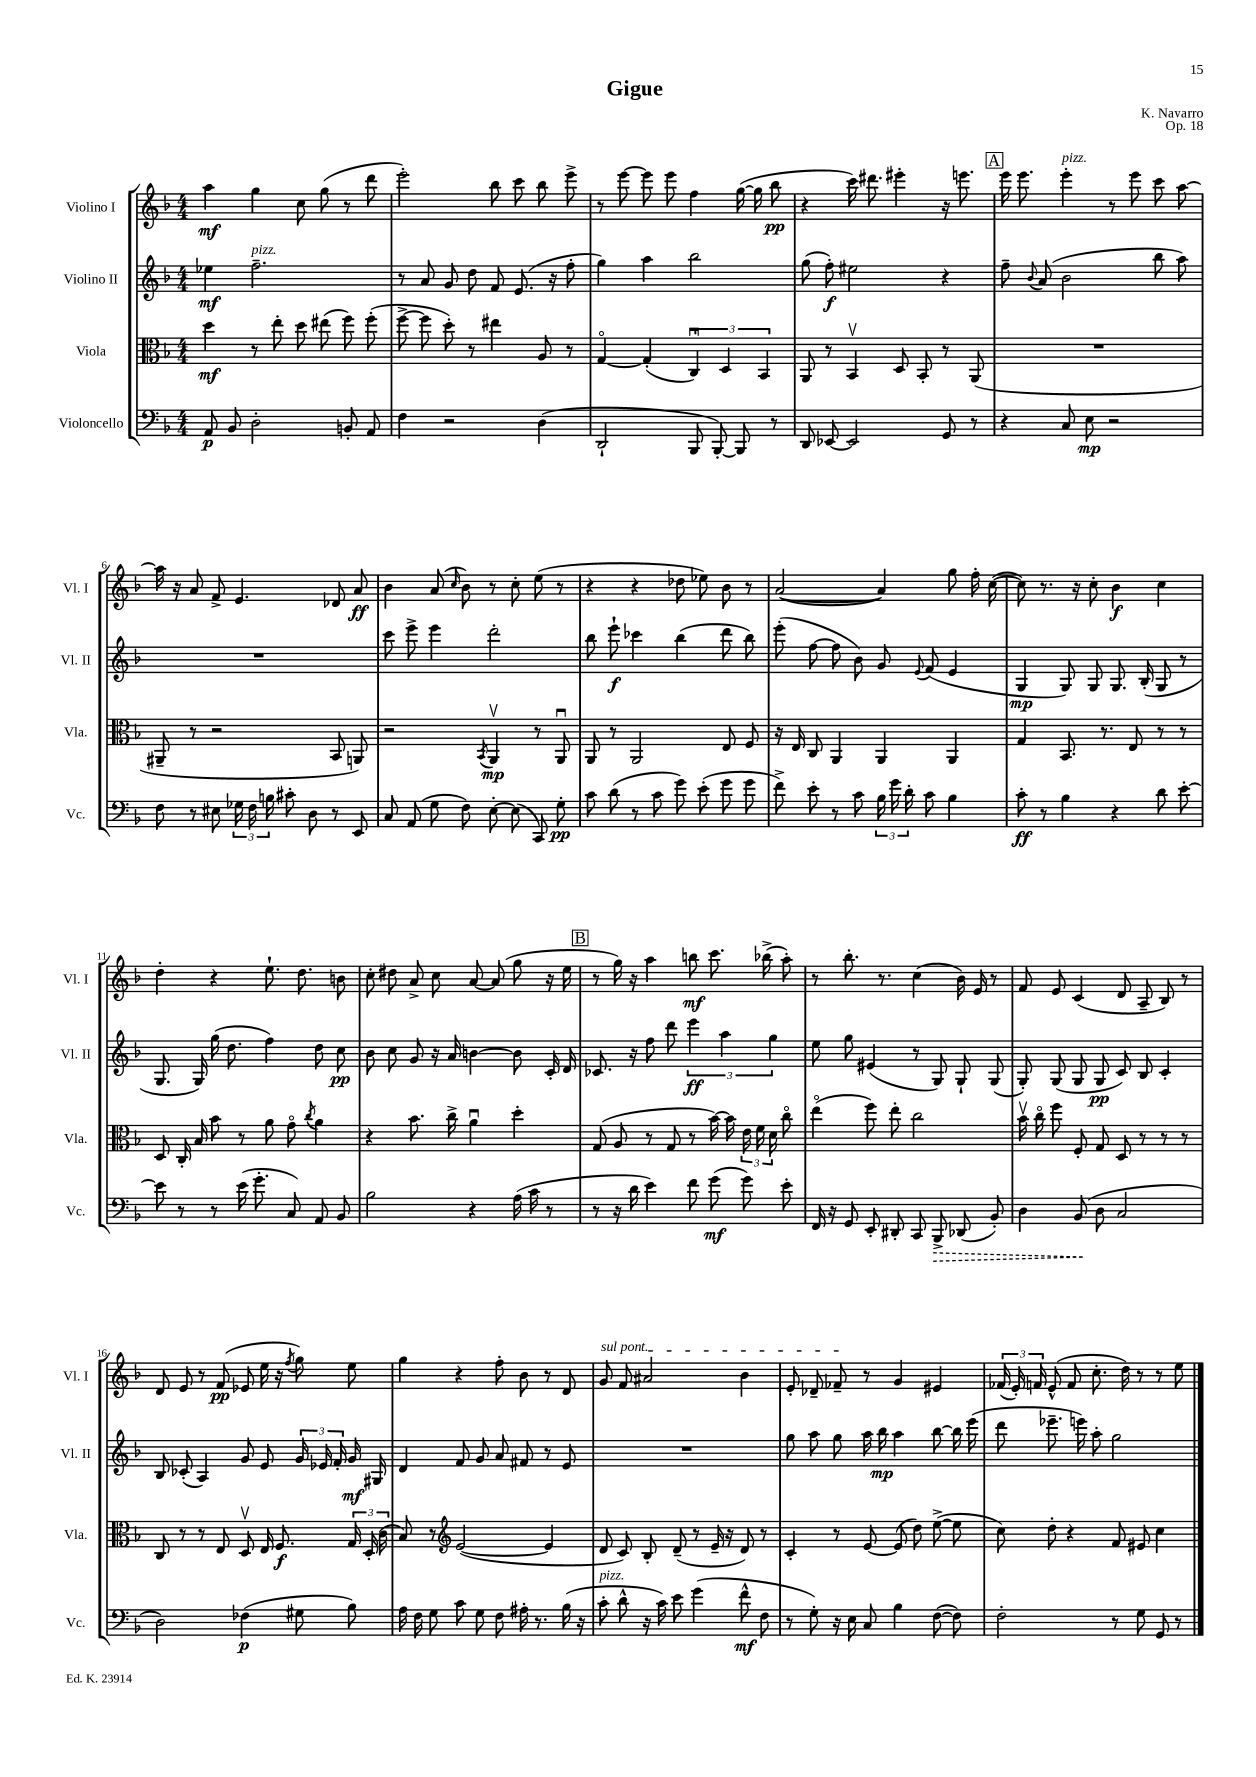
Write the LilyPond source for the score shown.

\header { title = "Gigue" composer = "K. Navarro" opus = "Op. 18" }
<<
\new StaffGroup <<
\new Staff = "s0" \with { instrumentName = "Violino I" shortInstrumentName = "Vl. I" } {
    \clef treble \key f \major \numericTimeSignature \time 4/4
    \autoBeamOff a''4\mf g''4 c''8 g''8( r8 d'''8 |
    e'''2-.) bes''8 c'''8 bes''8 e'''8-> |
    r8 e'''8~ e'''8 e'''8 f''4 g''16~( g''16 bes''8\pp |
    r4 c'''16) dis'''8. eis'''4-. r16 e'''8. |
    \mark \markup { \box "A" } e'''16 e'''8. e'''4-.^\markup { \italic "pizz." } r8 e'''8 c'''8 a''8~ |
    a''16 r16 a'8 f'8-> e'4. des'8 a'8\ff |
    bes'4 a'8( \grace { c''16 } bes'8) r8 c''8-. e''8( r8 |
    r4 r4 des''8 ees''8) bes'8 r8 |
    a'2~( a'4) g''8 f''16-. c''16~( |
    c''8) r8. r16 c''8-. bes'4\f c''4 |
    d''4-. r4 e''8.-! d''8. b'8 |
    c''8-. dis''8 a'8-> c''8 a'8~ a'8( g''8 r16 e''16 |
    \mark \markup { \box "B" } r8 g''16) r16 a''4 b''8\mf c'''8. bes''16->( a''8-.) |
    r8 bes''8.-. r8. c''4( bes'16) e'16 r8 |
    f'8 e'8 c'4( d'8 a8-- bes8) r8 |
    d'8 e'8 r8 f'8\pp( ees'8 e''16 r16 \acciaccatura { f''8 } g''8) e''8 |
    g''4 r4 f''8-. bes'8 r8 d'8 |
    \once \override TextSpanner.bound-details.left.text = \markup { \italic "sul pont." } g'8\startTextSpan f'8 ais'2 bes'4 |
    e'8-. des'8-- fes'8--\stopTextSpan r8 g'4 eis'4 |
    \tuplet 3/2 { fes'16( e'16-.) f'16 } e'8-^( f'8 c''8.-. d''16) r8 r8 e''8 \bar "|." |
}
\new Staff = "s1" \with { instrumentName = "Violino II" shortInstrumentName = "Vl. II" } {
    \clef treble \key f \major \numericTimeSignature \time 4/4
    \autoBeamOff ees''4\mf f''2.--^\markup { \italic "pizz." } |
    r8 a'8 g'8 d''8 f'8 e'8.( r16 f''8-. |
    g''4) a''4 bes''2 |
    g''8( f''8-.\f) eis''2 r4 |
    \mark \markup { \box "A" } f''8-- \appoggiatura { bes'8 } a'8( bes'2 bes''8 a''8) |
    R1 |
    c'''8 e'''8-> e'''4 d'''2-. |
    bes''8 e'''8-!\f ces'''4 bes''4( d'''8 bes''8) |
    e'''8-.( f''8~ f''8 bes'8) g'8 \appoggiatura { e'8 } f'8( e'4 |
    g4\mp g8) g8 g8. bes16-.( g8 r8 |
    g8. g16) g''16( d''8. f''4) d''8 c''8\pp |
    bes'8 c''8 g'8 r16 a'16 b'4~ b'8 c'16-. d'16 |
    \mark \markup { \box "B" } ces'8. r16 f''8 d'''8 \tuplet 3/2 { e'''4\ff a''4 g''4 } |
    e''8 g''8 eis'4( r8 g8) g8-! g8( |
    g8-.) g8( g8 g8\pp c'8) bes8 c'4-. |
    bes8 ces'8-.( a4) g'8 e'8 \tuplet 3/2 { g'16 ees'16 f'16-. } g'16\mf gis16 |
    d'4 f'8 g'8 a'8 fis'8 r8 e'8 |
    R1 |
    g''8 a''8 g''8 a''16 bes''16\mp a''4 bes''8~ bes''16 e'''16( |
    d'''8 ees'''8.-- e'''16) a''8-. g''2 \bar "|." |
}
\new Staff = "s2" \with { instrumentName = "Viola" shortInstrumentName = "Vla." } {
    \clef alto \key f \major \numericTimeSignature \time 4/4
    \autoBeamOff d''4\mf r8 e''8-. d''8 eis''8( f''8) f''8-.( |
    f''8~-> f''8 d''8-.) r8 eis''4 a8 r8 |
    g4~\flageolet g4-.( \tuplet 3/2 { c4\downbow) d4 bes,4 } |
    a,8 r8 bes,4\upbow d8 bes,8-. r8 a,8( |
    \mark \markup { \box "A" } R1 |
    ais,8-- r8 r2 bes,8 a,8) |
    r2 \acciaccatura { bes,8 } a,4\upbow\mp r8 a,8\downbow |
    a,8 r8 a,2 e8 f8 |
    r16 e16 c8 a,4 a,4 a,4 |
    g4 bes,8. r8. e8 r8 r8 |
    d8 c16-. bes16 bes'8 r8 a'8 g'8\flageolet \acciaccatura { c''8 } a'4 |
    r4 bes'8. c''16-> a'4\downbow d''4-. |
    \mark \markup { \box "B" } g8( a8 r8 g8 r8 bes'16~) bes'16 \tuplet 3/2 { e'16 f'16 d'16 } c''8\flageolet |
    e''4\flageolet( f''8) e''8-. c''2 |
    bes'16\upbow c''16\flageolet f''8 f8-. g8 d8 r8 r8 r8 |
    c8 r8 r8 e8 d8\upbow e16 f8.\f \tuplet 3/2 { g16 d16-.( c'16 } |
    bes8) r8 \clef treble e'2~( e'4 |
    d'8 c'8) bes8-. d'8--( r8 e'16-- r16 d'8) r8 |
    c'4-. r8 e'8~ e'8( d''8) e''8~->( e''8 |
    c''8) d''8-. r4 f'8 eis'8 c''4 \bar "|." |
}
\new Staff = "s3" \with { instrumentName = "Violoncello" shortInstrumentName = "Vc." } {
    \clef bass \key f \major \numericTimeSignature \time 4/4
    \autoBeamOff a,8\p bes,8 d2-. b,8-. a,8 |
    f4 r2 d4( |
    d,2-! bes,,8 bes,,8~-.) bes,,8 r8 |
    d,8 ees,8~ ees,2 g,8 r8 |
    \mark \markup { \box "A" } r4 c8 e8\mp r2 |
    f8 r8 eis8 \tuplet 3/2 { ges16 f16 b16 } cis'8-. d8 r8 e,8 |
    c8 a,8( g8 f8) e8~-. e8( c,8) g8-.\pp |
    c'8 d'8( r8 c'8 g'8) e'8-.( g'8 g'8 |
    f'8->) e'8-. r8 c'8 \tuplet 3/2 { bes16 g'16 d'16-. } c'8 bes4 |
    c'8-.\ff r8 bes4 r4 d'8 e'8~-. |
    e'8 r8 r8 e'16( g'8.-. c8) a,8 bes,8 |
    bes2 r4 a16( c'16 r8 |
    \mark \markup { \box "B" } r8 r16 d'16 e'4) f'8 g'8\mf( g'8) e'8-. |
    f,16 r16 g,8 e,8-. dis,8-. c,8 \once \override Hairpin.style = #'dashed-line bes,,8->\> des,8( bes,8-.) |
    d4 bes,8\!( d8 c2 |
    d2) fes4\p( gis8 bes8) |
    a16 f16 g8 c'8 g8 f8 ais16-. r8. bes16( r16 |
    c'8-.^\markup { \italic "pizz." } d'8-^ r16 c'16) e'8 g'4( f'8-^\mf f8 |
    r8 g8-.) r16 e16 c8 bes4 f8~( f8) |
    f2-. r8 g8 g,8 r8 \bar "|." |
}
>>
>>
